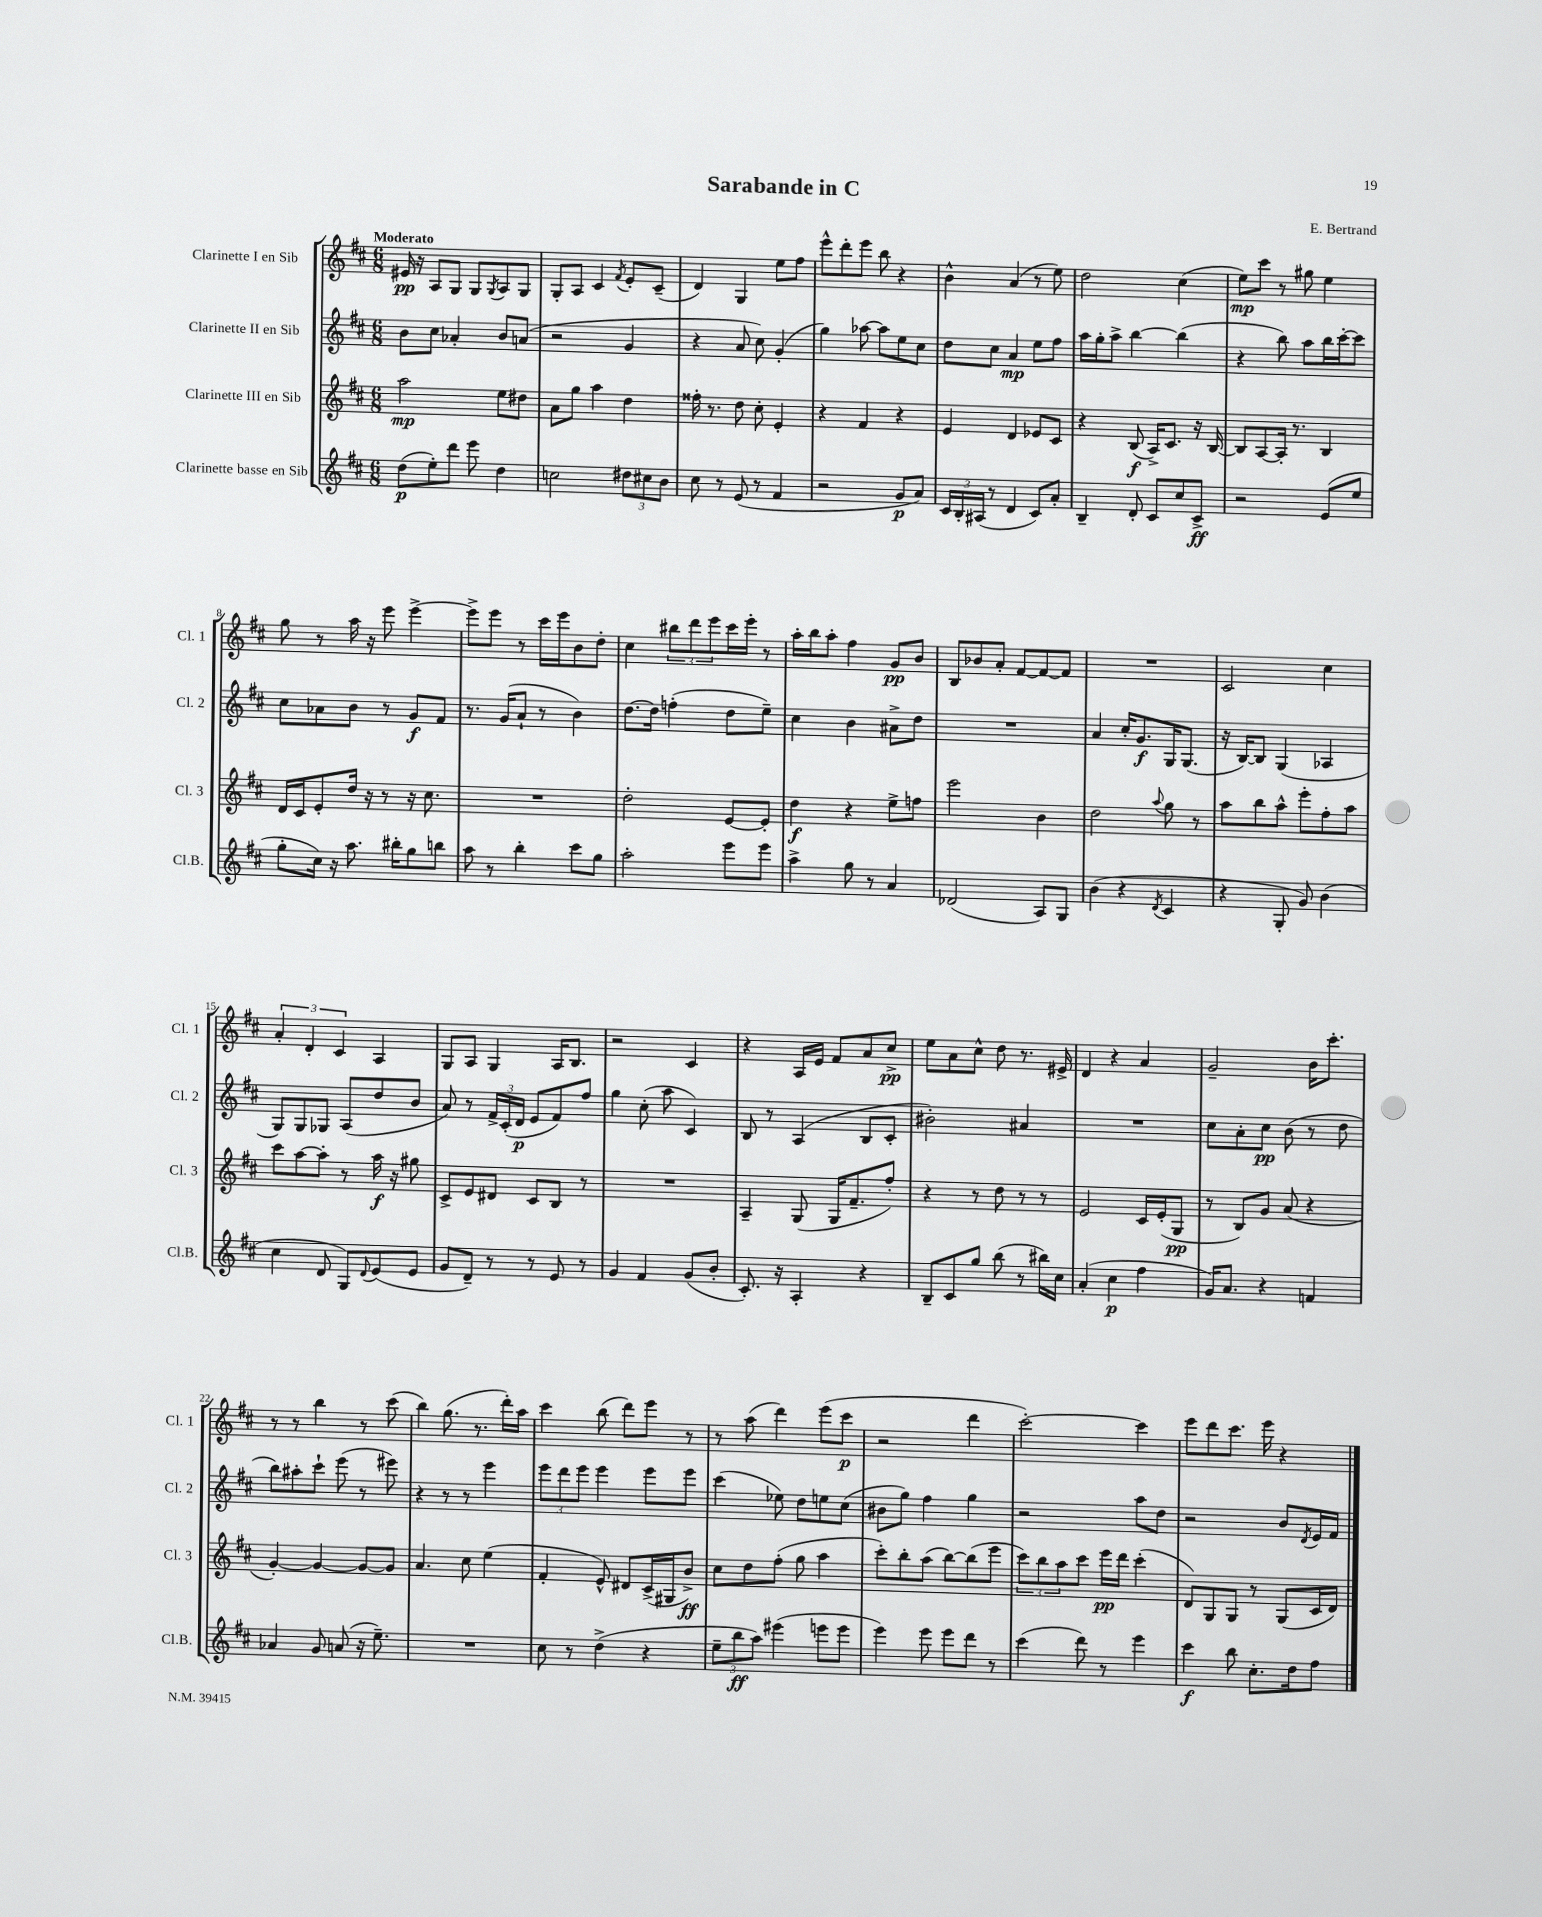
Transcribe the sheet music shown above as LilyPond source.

\header { title = "Sarabande in C" composer = "E. Bertrand" }
<<
\new StaffGroup <<
\new Staff = "s0" \with { instrumentName = "Clarinette I en Sib" shortInstrumentName = "Cl. 1" } {
    \clef treble \key d \major \numericTimeSignature \time 6/8 \tempo "Moderato"
    eis'16\pp r16 a8 g8 g8 \acciaccatura { g8 } a8 g8 |
    g8-. a8 cis'4 \acciaccatura { fis'8 } e'8-. cis'8--( |
    d'4) g4 e''8 fis''8 |
    e'''8-^ d'''8-. e'''8 b''8 r4 |
    b'4-^ a'4( r8 e''8) |
    d''2 cis''4( |
    e''8\mp) cis'''8 r8 gis''8 e''4 |
    g''8 r8 a''16 r16 e'''8 e'''4~-> |
    e'''8-> e'''8 r8 cis'''16 e'''16 b'8 d''8-. |
    cis''4 \tuplet 3/2 { bis''8 d'''8 e'''8 } cis'''16 e'''16-. r8 |
    a''16-. b''16 a''8-. fis''4 g'8\pp b'8 |
    b8 bes'8 a'8-. fis'8~ fis'8~ fis'8 |
    R2. |
    cis'2 cis''4 |
    \tuplet 3/2 { a'4-. d'4-. cis'4 } a4 |
    g8 a8 g4 a16 b8. |
    r2 cis'4 |
    r4 a16 e'16 fis'8 a'8 cis''8->\pp |
    e''8 a'8 cis''8-^ d''8 r8. eis'16-> |
    d'4 r4 a'4 |
    g'2-- b'16 cis'''8.-. |
    r8 r8 b''4 r8 cis'''8( |
    b''4) g''8.( r8. d'''16-.) a''16 |
    cis'''4 b''8( d'''8) e'''8 r8 |
    r8 a''8( d'''4) e'''8( cis'''8\p |
    r2 d'''4 |
    cis'''2~-.) cis'''4 |
    e'''8 d'''8 cis'''8. e'''16 r4 \bar "|." |
}
\new Staff = "s1" \with { instrumentName = "Clarinette II en Sib" shortInstrumentName = "Cl. 2" } {
    \clef treble \key d \major \numericTimeSignature \time 6/8
    b'8 cis''8 aes'4-. b'8 a'8( |
    r2 g'4 |
    r4 a'8 cis''8) g'4-.( |
    g''4) aes''8~ aes''8 e''8 cis''8 |
    d''8 cis''8 a'4\mp e''8 fis''8 |
    a''16 g''16-. a''8-> b''4~ b''4( |
    r4 b''8) a''8 b''16 cis'''16~-. cis'''8 |
    cis''8 aes'8 b'8 r8 g'8\f fis'8 |
    r8. g'16( a'8-! r8 b'4) |
    d''8.~ d''16 f''4-.( d''8 e''8--) |
    cis''4 b'4 ais'8-> d''8 |
    R2. |
    a'4 cis''16-. g'8.\f g16 g8.( |
    r16 b16~) b8 g4( aes4 |
    g8) g8 ges8 a8( d''8 b'8 |
    a'8) r8 \tuplet 3/2 { fis'16-> cis'16-.( d'16\p } e'8 fis'8) fis''8 |
    g''4 cis''8-.( a''8 cis'4) |
    b8 r8 a4( b8 cis'8-. |
    bis'2-.) ais'4 |
    R2. |
    cis''8 a'8-. cis''8\pp b'8( r8 d''8 |
    b''8) ais''8-. cis'''8-! e'''8( r8 eis'''8) |
    r4 r8 r8 e'''4 |
    \tuplet 3/2 { e'''8 d'''8 e'''8 } e'''4 e'''8 e'''8 |
    cis'''4( ees''8) d''8 e''8 cis''8( |
    bis'8 g''8) fis''4 g''4 |
    r2 a''8 d''8 |
    r2 b'8 \acciaccatura { d'8 } e'16 fis'16 \bar "|." |
}
\new Staff = "s2" \with { instrumentName = "Clarinette III en Sib" shortInstrumentName = "Cl. 3" } {
    \clef treble \key d \major \numericTimeSignature \time 6/8
    a''2\mp e''8 dis''8 |
    a'8 g''8 a''4 d''4 |
    fisis''16-. r8. d''8 cis''8-. e'4-. |
    r4 fis'4 r4 |
    e'4 d'4 ees'8 cis'8 |
    r4 b8\f( a16->) cis'8. r16 b16~ |
    b8 a8~ a16-. r8. b4 |
    d'16 cis'16 e'8-. d''16 r16 r8 r16 cis''8. |
    R2. |
    d''2-. e'8~ e'8-. |
    d''4\f r4 e''8-> f''8 |
    e'''2 b'4 |
    d''2 \appoggiatura { a''8 } g''8 r8 |
    a''8 b''8 a''8-^ e'''8-. fis''8-. a''8 |
    cis'''8 a''8~ a''8-. r8 a''16\f r16 gis''8 |
    cis'8-> e'8 dis'8 cis'8 b8 r8 |
    R2. |
    a4-- g8( g16 fis'8.-- fis''8-.) |
    r4 r8 d''8 r8 r8 |
    e'2 cis'16 e'16-.( g8\pp |
    r8 b8) g'8 a'8( r4 |
    g'4~-.) g'4~ g'8~ g'8 |
    a'4. cis''8 e''4( |
    fis'4-. e'8-^) dis'8 cis'16->( gis16 b'8->\ff) |
    cis''8 d''8 fis''8-.( g''8 a''4 |
    cis'''8-.) b''8-. a''8( b''8~) b''8( e'''8 |
    \tuplet 3/2 { cis'''8) b''8 a''8 } cis'''8 e'''16\pp d'''16 cis'''4-.( |
    d'8) g8 g8 r8 g8( cis'16 d'16) \bar "|." |
}
\new Staff = "s3" \with { instrumentName = "Clarinette basse en Sib" shortInstrumentName = "Cl.B." } {
    \clef treble \key d \major \numericTimeSignature \time 6/8
    d''8\p( e''8-.) d'''8 e'''8 d''4 |
    c''2 \tuplet 3/2 { dis''8 cis''8 b'8 } |
    cis''8 r8 e'8( r8 fis'4 |
    r2 g'8\p a'8) |
    \tuplet 3/2 { cis'16 b16-. ais16( } r8 d'4 cis'8) a'8-. |
    b4-- d'8-. cis'8 cis''8 cis'8->\ff |
    r2 e'8( e''8 |
    g''8-. cis''16) r16 a''8. bis''16-. g''8 b''8 |
    a''8 r8 b''4-. cis'''8 g''8 |
    a''2-. e'''8 e'''8 |
    a''4-> g''8 r8 a'4 |
    des'2( a8) g8 |
    b'4( r4 \acciaccatura { d'8 } cis'4 |
    r4 g8-. g'8) b'4( |
    cis''4 d'8 g8) \appoggiatura { d'8 } e'8( e'8 |
    g'8 d'8--) r8 r8 e'8 r8 |
    g'4 fis'4 g'8( b'8-. |
    cis'8.-.) r16 a4-. r4 |
    b8-- cis'8 g''8 b''8( r8 bis''16) cis''16 |
    a'4-.( cis''4\p fis''4 |
    g'16) a'8. r4 f'4 |
    aes'4 g'8 a'8( r16 e''8.--) |
    R2. |
    cis''8 r8 d''4->( r4 |
    \tuplet 3/2 { e''8-- b''8\ff a''8) } eis'''4( e'''8 e'''8 |
    e'''4) e'''8 e'''8 d'''8 r8 |
    cis'''4( d'''8) r8 e'''4 |
    cis'''4\f b''8 cis''8.-. d''16 fis''8 \bar "|." |
}
>>
>>
